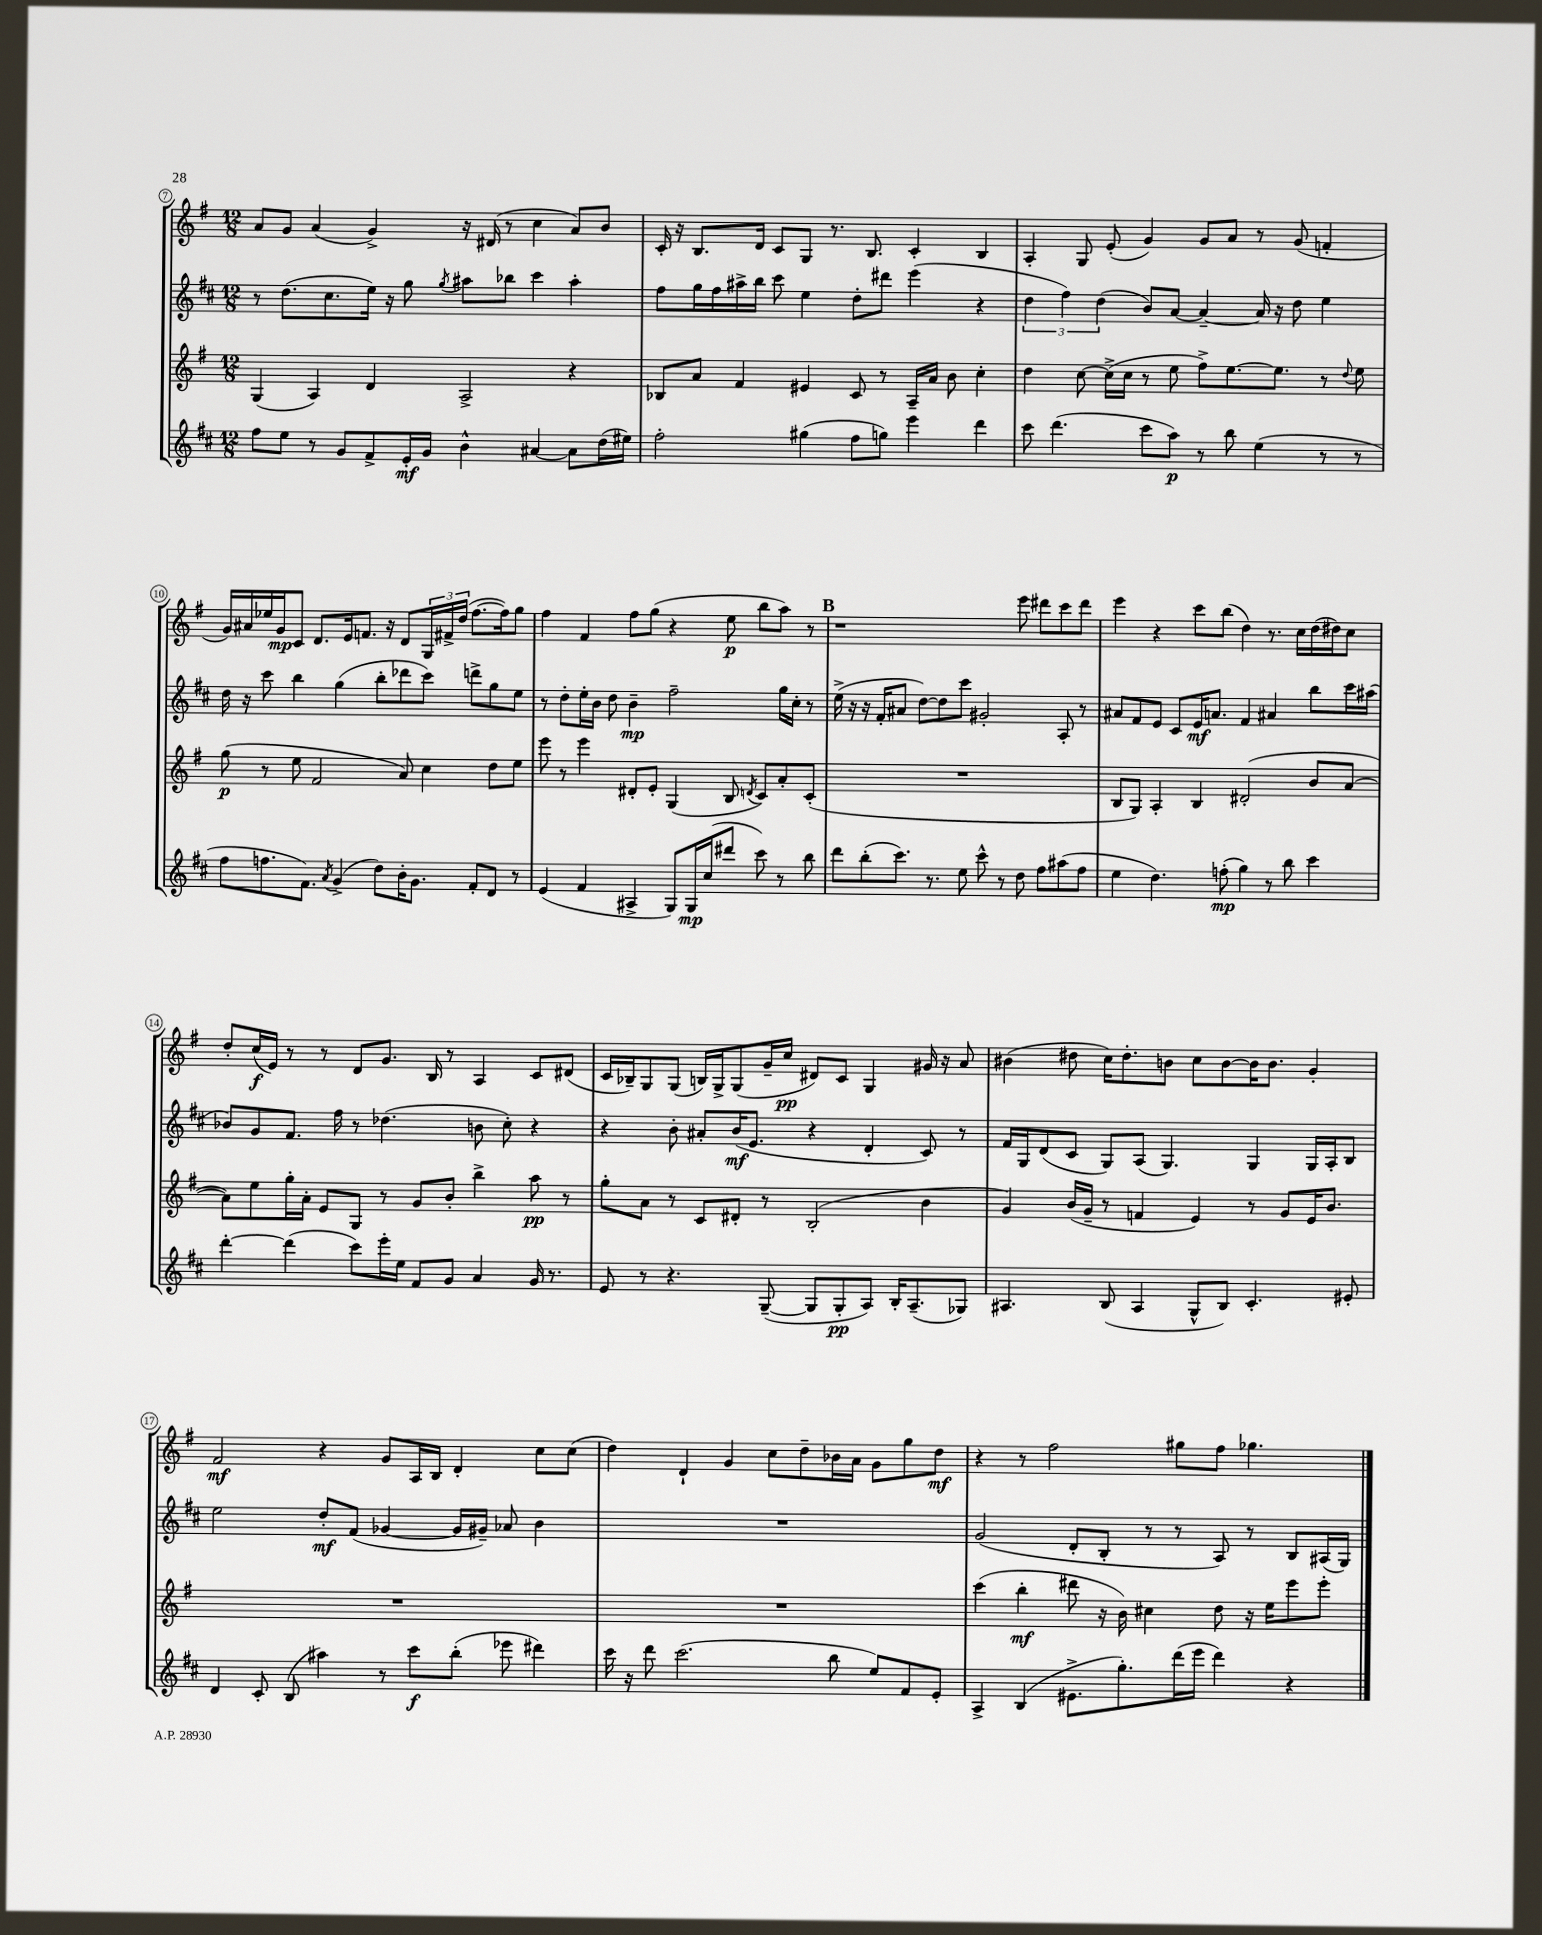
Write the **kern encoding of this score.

**kern	**kern	**kern	**kern
*staff4	*staff3	*staff2	*staff1
*clefG2	*clefG2	*clefG2	*clefG2
*k[f#c#]	*k[f#]	*k[f#c#]	*k[f#]
*M12/8	*M12/8	*M12/8	*M12/8
8ff#\L	(4G/	8r	8a/L
8ee\J	.	(8.dd\L	8g/J
8r	4A/)	.	(4a/
.	.	8.cc#\	.
8g/L	.	.	.
8f#^/	4d/	16ee\Jk)	4g^/)
.	.	16r	.
16e'/L	.	8gg\	.
16g/JJ	.	.	.
.	.	8qgg/	.
4b^^\	2A^/	8aa#\L	16r
.	.	.	(16d#/
.	.	8bb-\J	8r
[4a#/	.	4ccc#\	4cc\
8a#\]L	4r	4aa#'\	8a/L)
(16dd\L	.	.	8b/J
16ee#\JJ)	.	.	.
=	=	=	=
2ff#'\	8B-/L	8ff#\L	16c'/
.	.	.	16r
.	8a/J	16gg\L	8.B/L
.	.	16ff#\	.
.	4f#/	16aa#^\	.
.	.	16bb\JJ	16d/Jk
.	.	8ccc#\	8c/L
(4gg#\	4e#/	4ee\	8G/J
.	.	.	8.r
8ff#\L	8c/	8dd'\L	.
.	.	.	8.B/
8gg\J)	8r	8ddd#\J	.
4eee\	16A~/LL	(4eee\	4c'/
.	16a/JJ	.	.
.	8b\	.	.
4ddd\	4cc'\	4r	4B/
=	=	=	=
8ccc#\	4dd\	6dd\	4A'/
(4.ddd\	.	.	.
.	.	6ff#\)	.
.	[8cc\	.	8G/
.	.	(6dd\	.
.	(16cc^\]LL	.	(8e'/
.	16cc\JJ	.	.
8ccc#\L	8r	8b/L)	4g/)
8aa\J)	8ee\	[8a/J	.
8r	8ff#^\L)	4a~/_	8g/L
8bb\	[8.ee\	.	8a/J
(4ee\	.	16a/]	8r
.	8.ee\]J	16r	.
.	.	8dd\	(8g/
8r	8r	4ee\	4f'/
.	8qqdd/	.	.
8r	8ee\	.	.
=	=	=	=
8ff#\L	(8gg\	16dd\	16g/LL)
.	.	16r	16a#/
8.ff\	8r	8ccc#\	16ee-/
.	.	.	16g/J
.	8ee\	4bb\	8c/J
8.f#\J)	.	.	.
.	2f#/	.	8.d/L
8qa/	.	.	.
(4g^/	.	(4gg\	.
.	.	.	16e/k
.	.	.	8.f/J
8dd\L)	.	8bb'\L	.
.	.	.	16r
16b'\K	8a/)	8ddd-\	8d/L
8.g\J	.	.	.
.	4cc\	8ccc#\J)	24G/L
.	.	.	24f#^/
.	.	.	(24dd/JJ
8f#'/L	.	8ddd^\L	[8.ff#\L
8d/J	8dd\L	8gg\	.
.	.	.	16ff#\]k)
8r	8ee\J	8ee\J	8gg\J
=	=	=	=
(4e/	8eee\	8r	4ff#\
.	8r	8dd'\L	.
4f#/	4eee\	16ee'\L	4f#/
.	.	16b\JJ	.
.	.	8dd\	.
4A#^/	8d#'/L	4b~\	8ff#\L
.	8e'/J	.	(8gg\J
8G/L)	(4G/	2ff#~\	4r
16G/L	.	.	.
(16cc#/J	.	.	.
8ddd#/J	8B/	.	8ee\
.	8qd/	.	.
8ccc#\)	8c/L)	.	8bb\L
8r	8a'/	16gg\LL	8aa\J)
.	.	16cc#'\JJ	.
8bb\	(8c'/J	8r	8r
=	=	=	=
8ddd\L	1.r	(16ee^\	1r
.	.	16r	.
(8bb'\	.	16r	.
.	.	16f#'/LK	.
8.ccc#\J)	.	8a#/J	.
.	.	[8dd\L)	.
8.r	.	.	.
.	.	8dd\]	.
8ee\	.	8ccc#\J	.
8ccc#^^\	.	2g#'/	.
8r	.	.	.
8dd\	.	.	8eee\
8ff#\L	.	.	8ddd#\L
(8aa#\	.	8A'/	8ccc\
8ff#\J	.	8r	8ddd#\J
=	=	=	=
4ee\	8B/L	8a#/L	4eee\
.	8G/J)	8f#/	.
4.dd\)	4A'/	8e/J	4r
.	.	8c#/L	.
.	4B/	16e/K	8ccc\L
.	.	8.a/J	.
(8ff'\	.	.	(8bb\J
4gg\)	(2d#'/	4f#/	4dd\)
8r	.	4a#/	8.r
8bb\	.	.	.
.	.	.	16cc\LL
4ccc#\	8b/L	8bb\L	(16dd\
.	.	.	16dd#\J)
.	[8a/J	16ccc#\L	8cc\J
.	.	(16aa#\JJ	.
=	=	=	=
[4ddd'\	8a\]L)	8b-/L)	8dd'/L
.	8ee\	8g/	(16cc/L
.	.	.	16e/JJ)
(4ddd\]	16gg'\L	8.f#/J	8r
.	16a'\JJ	.	.
.	8e/L	.	8r
.	.	16ff#\	.
8ccc#\L)	8G/J	8r	8d/L
16eee'\L	8r	(4.dd-\	8.g/J
16ee\JJ	.	.	.
8f#/L	8g/L	.	.
.	.	.	16B/
8g/J	8b'/J	.	8r
4a/	4bb^\	8b\	4A/
.	.	8cc#'\)	.
16g/	8aa\	4r	8c/L
8.r	.	.	.
.	8r	.	(8d#/J
=	=	=	=
8e/	8gg'\L	4r	16c/LL
.	.	.	16B-~/J)
8r	8a\J	.	8G/
4.r	8r	8b'\	(8G/J
.	8c/L	8a#'/L	16B/LL)
.	.	.	16G^/J
.	8d#'/J	(16b/K	(8G/
.	.	8.e/J	.
([8G~/	8r	.	16g~/L
.	.	.	16cc/JJ
8G/]L	(2B'/	4r	8d#/L)
8G'/	.	.	8c/J
8A/J)	.	4d'/	4G/
16B'/LK	.	.	.
(8.A~/	.	.	.
.	4b\	8c#/)	16g#/
.	.	.	16r
8G-/J)	.	8r	8a/
=	=	=	=
4.A#/	4g/)	16f#/LL	(4b#\
.	.	16G/J	.
.	.	(8d/	.
.	(16b/LL	8c#/J	8dd#\
.	16g~/JJ	.	.
(8B/	8r	8G/L)	16cc\LK)
.	.	.	8.dd#'\
4A#/	4f/	(8A/J	.
.	.	4.G/)	8b\J
8G^^/L	4e/)	.	8cc\L
8B/J)	.	.	[8b\
4.c#'/	8r	4G/	16b\]K
.	.	.	8.b\J
.	8g/L	.	.
.	16e/K	16G/LL	4g'/
.	8.b/J	16A'/J	.
8e#'/	.	8B/J	.
=	=	=	=
4d/	1.r	2ee\	2f#/
8c#'/	.	.	.
(8B/	.	.	.
4aa#\)	.	8dd'/L	4r
.	.	(8f#/J	.
8r	.	[4g-/	8g/L
8ccc#\L	.	.	16A/L
.	.	.	16B/JJ
(8bb'\J	.	16g-/]LL	4d'/
.	.	16g#~/JJ)	.
8eee-\	.	8a-/	.
4ddd#\)	.	4b\	8cc\L
.	.	.	(8cc\J
=	=	=	=
16ccc#\	1.r	1.r	4dd\)
16r	.	.	.
8ddd\	.	.	.
(2.ccc#\	.	.	4d`/
.	.	.	4g/
.	.	.	8cc\L
.	.	.	8dd~\
8bb\	.	.	16b-\L
.	.	.	16a\JJ
8ee/L)	.	.	8g\L
8f#/	.	.	8gg\
8e'/J	.	.	8dd\J
=	=	=	=
4A^/	(4ccc\	(2g/	4r
(4B/	4bb'\	.	8r
.	.	.	2ff#\
8.e#^\L	8ddd#\	8d'/L	.
.	16r	8B'/J	.
8.gg'\)	16b\)	.	.
.	4cc#\	8r	.
(16ddd\L	.	8r	8gg#\L
16eee\JJ	.	.	.
4ddd\)	8dd\	8A/)	8ff#\J
.	16r	8r	4.gg-\
.	16ee\LK	.	.
4r	8eee\	8B/L	.
.	8eee'\J	(16A#/L	.
.	.	16G/JJ)	.
==	==	==	==
*-	*-	*-	*-
